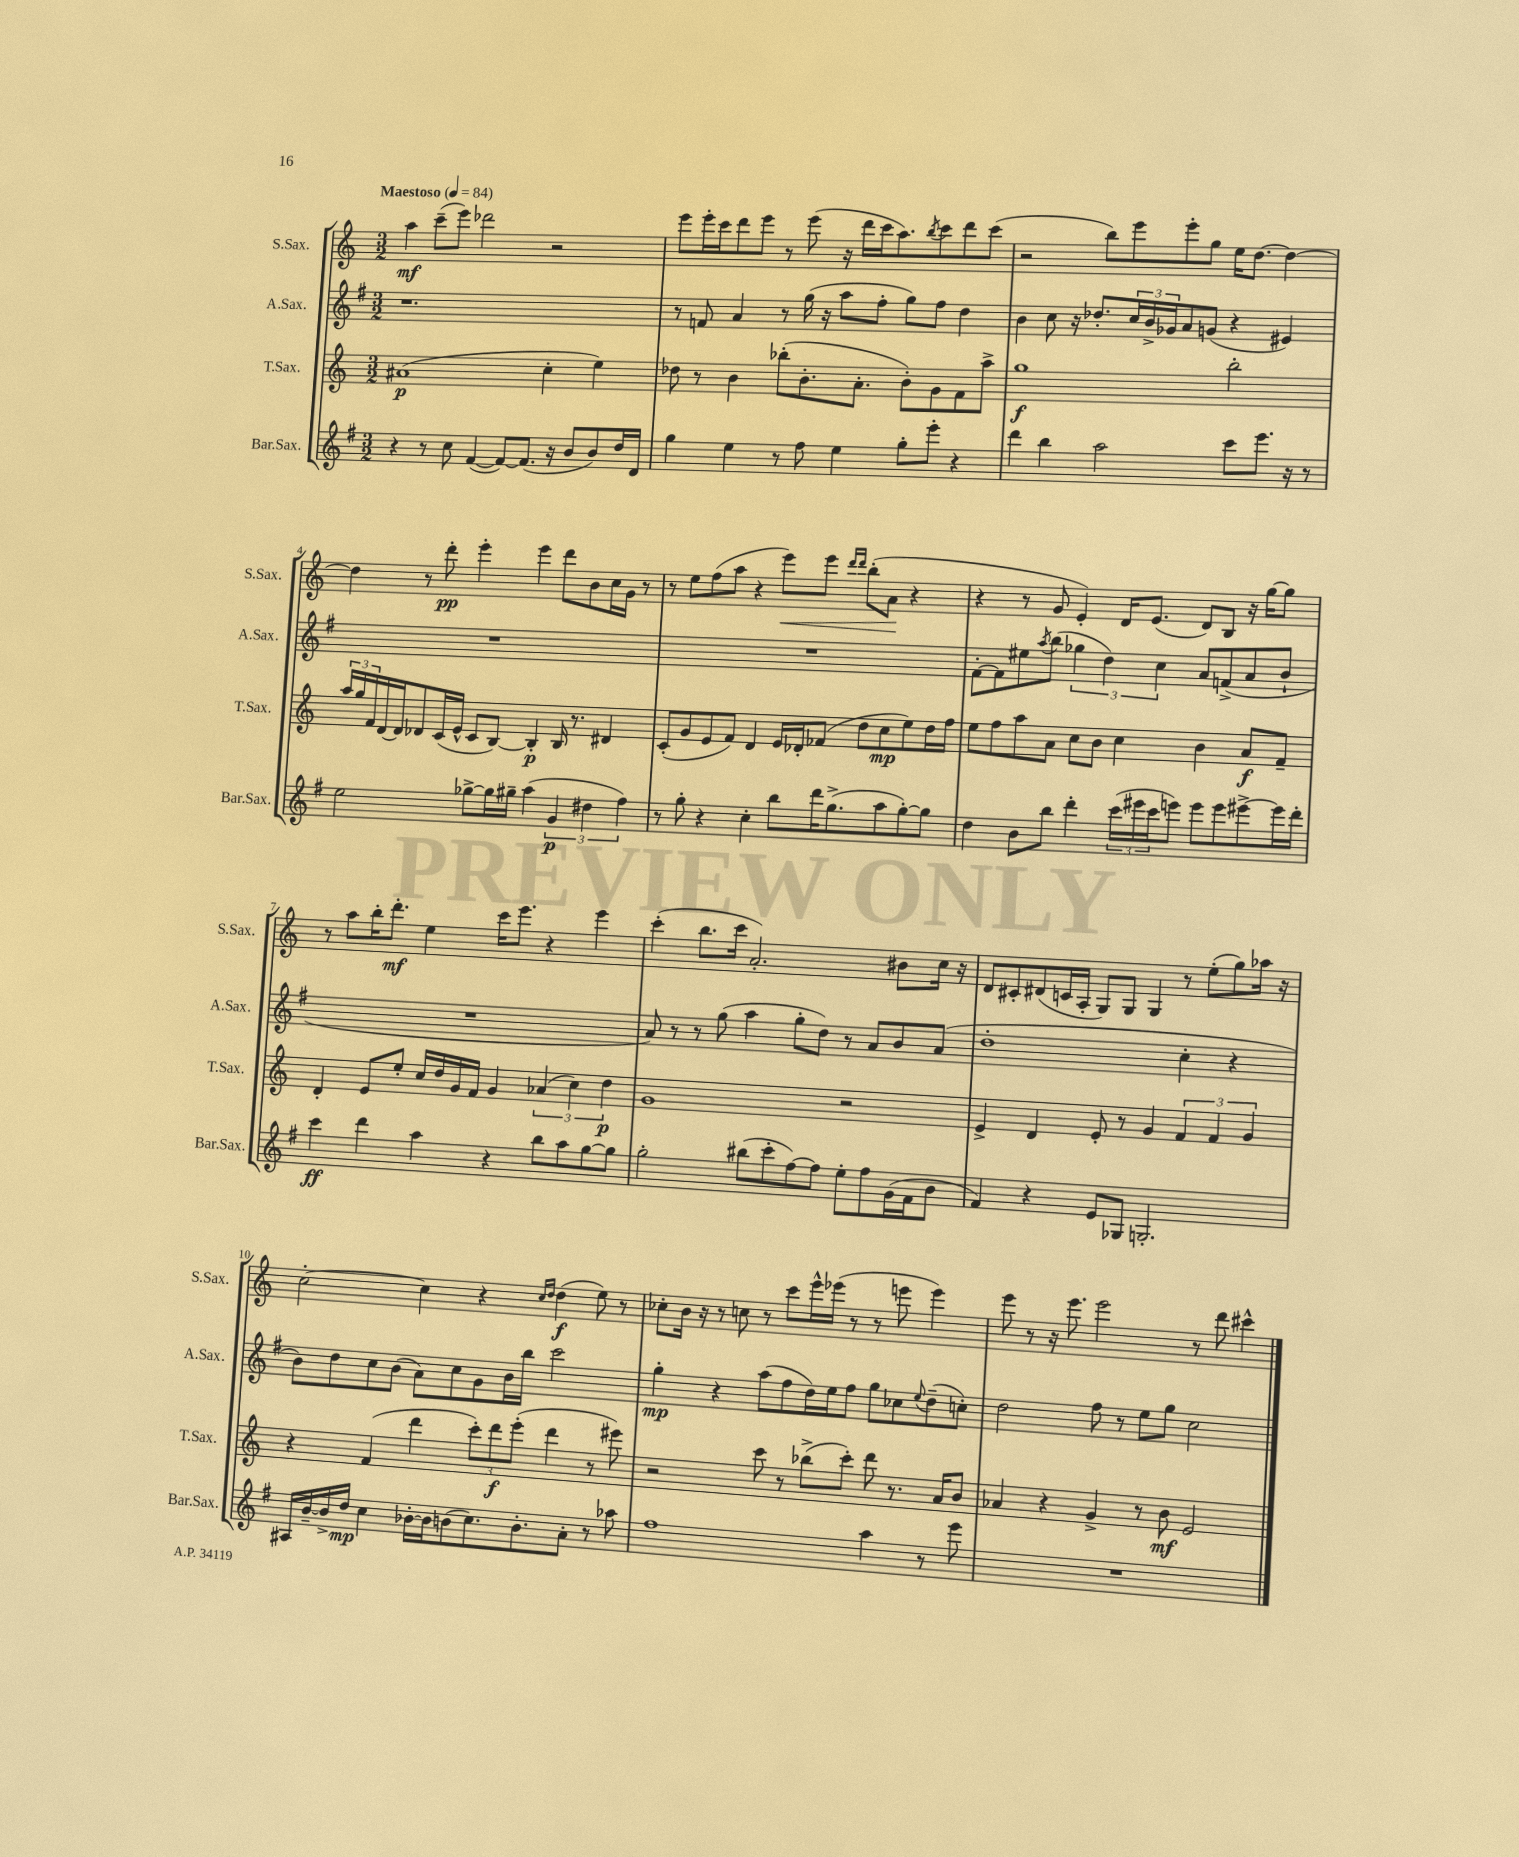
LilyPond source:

<<
\new StaffGroup <<
\new Staff = "s0" \with { instrumentName = "S.Sax." shortInstrumentName = "S.Sax." } {
    \clef treble \key c \major \numericTimeSignature \time 3/2 \tempo "Maestoso" 4 = 84
    a''4\mf c'''8--( e'''8) des'''2 r2 |
    e'''8 e'''16-. c'''16 d'''8 e'''8 r8 e'''8( r16 d'''16 c'''16 a''8.) \acciaccatura { b''8 } c'''8 d'''8 c'''8( |
    r2 b''8) e'''8 e'''8-. g''8 e''16 d''8.~ d''4~ |
    d''4 r8 d'''8-.\pp e'''4-. e'''4 d'''8 b'8 c''16 g'16 r8 |
    r8 e''8 f''8( a''8 r4 e'''8\<) e'''8 \grace { d'''16 d'''16 } b''8-.( a'8\! r4 |
    r4 r8 g'8 e'4-.) d'16 e'8.( d'8) b8 r16 g''16~ g''8 |
    r8 a''8 b''16-. d'''8.-.\mf e''4 c'''16 e'''8. r4 e'''4 |
    c'''4-.( b''8. c'''16 a'2.-.) bis'8 c''16 r16 |
    d'8 cis'8-. dis'8( c'16 a16-. g8) g8 g4 r8 e''8-.( g''8) aes''16 r16 |
    c''2~-. c''4 r4 \grace { c''16 d''16 } d''4\f( e''8) r8 |
    ces''8-. b'16 r16 r8 c''8 r8 c'''8 e'''16-^ ees'''16( r8 r8 e'''8 e'''4) |
    e'''8 r8 r16 e'''8. e'''2 r8 d'''8 cis'''4-^ \bar "|." |
}
\new Staff = "s1" \with { instrumentName = "A.Sax." shortInstrumentName = "A.Sax." } {
    \clef treble \key g \major \numericTimeSignature \time 3/2
    r1. |
    r8 f'8 a'4 r8 g''16( r16 a''8 fis''8-. g''8) fis''8 d''4 |
    b'4 c''8 r16 des''8.-. \tuplet 3/2 { c''16 b'16-> ges'16 } a'8 g'8( r4 eis'4) |
    R1. |
    R1. |
    fis'8~-. fis'8 eis''8 \acciaccatura { a''8 } b''8( \tuplet 3/2 { ges''4 d''4) c''4 } a'8 f'8->( a'8 b'8-! |
    R1. |
    a'8) r8 r8 g''8( a''4 g''8-. d''8) r8 a'8 b'8 a'8( |
    d''1-. c''4-. r4 |
    b'8) d''8 c''8 b'8( a'8) c''8 g'8 b'16 b''16 c'''2 |
    g''4-.\mp r4 a''8( fis''8 d''16) e''16 fis''8 g''8 ces''8 \appoggiatura { e''8 } d''8--( c''8-.) |
    d''2 fis''8 r8 e''8 g''8 c''2 \bar "|." |
}
\new Staff = "s2" \with { instrumentName = "T.Sax." shortInstrumentName = "T.Sax." } {
    \clef treble \key c \major \numericTimeSignature \time 3/2
    ais'1\p( c''4-. e''4) |
    des''8 r8 b'4 bes''8-.( b'8.-. a'8.-. b'8-.) g'8 f'8 a''8-> |
    g''1\f b''2-. |
    \tuplet 3/2 { a''16 g''16 f'16 } d'16~ d'16 des'8 c'16( e'16-^ c'8 b8~) b4-.\p b16 r8. dis'4 |
    c'8-.( g'8 e'8 f'8) d'4 e'16 des'16-. fes'8( d''8 c''8\mp e''8) d''16 f''16 |
    e''8 f''8 a''8 a'8 c''8 b'8 c''4 b'4 a'8\f f'8-- |
    d'4-. e'8 e''8-. c''16 d''16 g'16 f'16 g'4 \tuplet 3/2 { aes'4( c''4) d''4\p } |
    g'1 r2 |
    e'4-> d'4 e'8-. r8 g'4 \tuplet 3/2 { f'4 f'4 g'4 } |
    r4 f'4( d'''4 \tuplet 3/2 { c'''8-.) d'''8\f e'''8-.( } d'''4 r8 eis'''8) |
    r2 c'''8 r8 bes''8->( c'''8-.) d'''8 r8. a'16 b'8 |
    aes'4 r4 g'4-> r8 b'8\mf e'2 \bar "|." |
}
\new Staff = "s3" \with { instrumentName = "Bar.Sax." shortInstrumentName = "Bar.Sax." } {
    \clef treble \key g \major \numericTimeSignature \time 3/2
    r4 r8 c''8 fis'4~( fis'8~) fis'8.( r16 b'8 b'8) d''16 d'16 |
    g''4 e''4 r8 fis''8 e''4 g''8-. e'''8-. r4 |
    d'''4 b''4 a''2 c'''8 e'''8. r16 r8 |
    e''2 ges''8~-> ges''16 gis''16-- a''4( \tuplet 3/2 { g'4\p dis''4 fis''4) } |
    r8 g''8-. r4 c''4-. b''8 d'''16 g''8.->( a''8 g''8~-.) g''8 |
    d''4 b'8 b''8 d'''4-. \tuplet 3/2 { c'''16( eis'''16 c'''16 } e'''8) e'''8 e'''8 eis'''8~-> eis'''16 d'''16-. |
    c'''4\ff d'''4 a''4 r4 b''8 a''8 g''8~ g''8 |
    g''2-. bis''8( c'''8-. fis''8~) fis''8 e''8-. fis''8 g'16( fis'16 b'8 |
    fis'4) r4 e'8 ges8 g2.-. |
    ais16 b'16~-- b'16-> d''16\mp c''4 bes'16~-. bes'16 b'8( c''8.) b'8.-. a'8-. r8 aes''8 |
    fis''1 a''4 r8 e'''8 |
    R1. \bar "|." |
}
>>
>>
